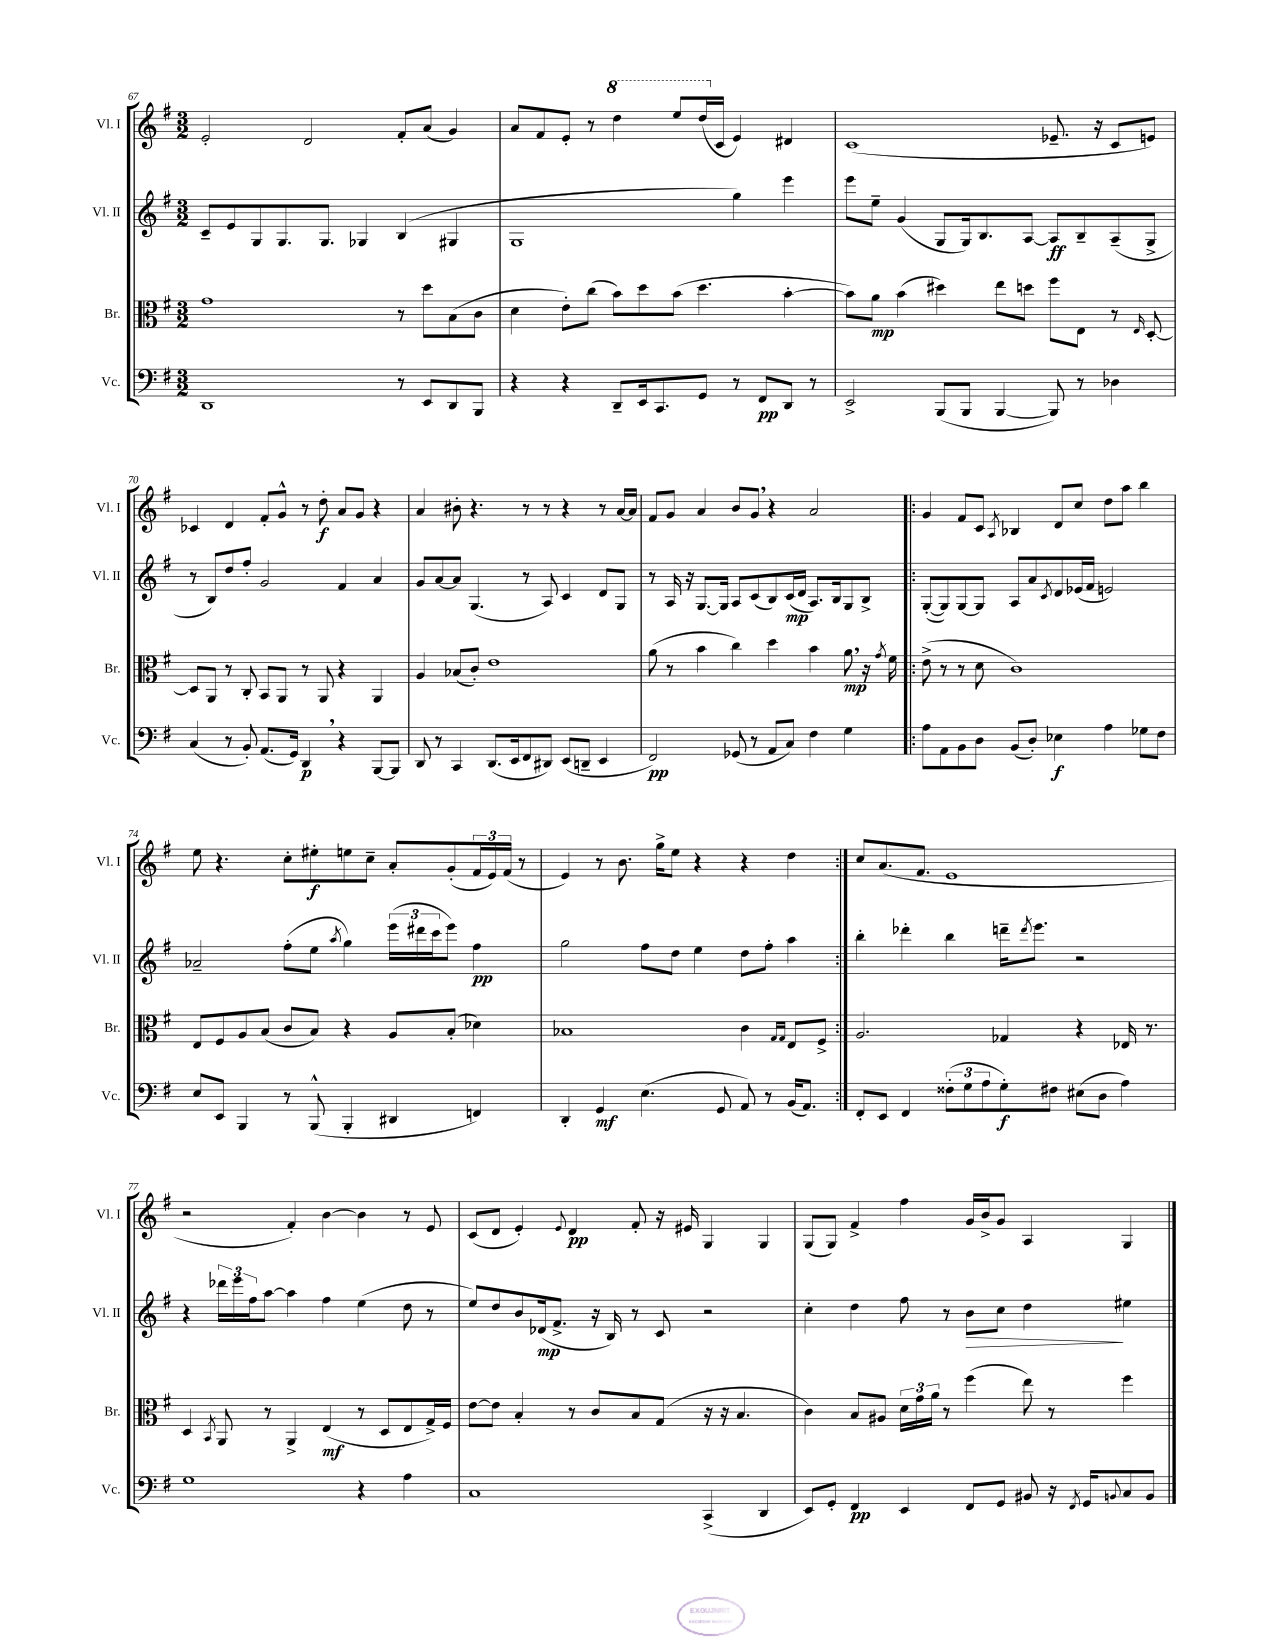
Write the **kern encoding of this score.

**kern	**kern	**kern	**kern
*staff4	*staff3	*staff2	*staff1
*clefF4	*clefC3	*clefG2	*clefG2
*k[f#]	*k[f#]	*k[f#]	*k[f#]
*M3/2	*M3/2	*M3/2	*M3/2
1DD	1g	8c~	2e'
.	.	8e	.
.	.	8G	.
.	.	8.G	.
.	.	.	2d
.	.	8.G	.
.	.	4G-	.
8r	8r	(4B	8f#'
8EE	8dd	.	(8a
8DD	(8B	4G#	4g)
8BBB	8c	.	.
=	=	=	=
4r	4d	1G	8a
.	.	.	8f#
4r	8e')	.	8e'
.	(8cc	.	8r
8DD~	8b)	.	4ddd
16EE	8dd	.	.
8.CC	.	.	.
.	(8b	.	8eee
8GG	4.dd	.	(16ddd
.	.	.	16c
8r	.	4gg)	4e)
8FF#	.	.	.
8DD	[4b'	4eee	4d#
8r	.	.	.
=	=	=	=
2EE^	8b])	8eee	(1c
.	8a	8ee~	.
.	(4b	(4g	.
(8BBB	4dd#)	8G	.
8BBB	.	16G)	.
.	.	8.B	.
[4BBB	8ee	.	.
.	8dd	[8A	.
8BBB])	8ff#	8A]	8.e-~
8r	8E	8B~	.
.	.	.	16r
4D-	8r	(8A~	8c
.	16qqE	.	.
.	[8D'	8G^	8e)
=	=	=	=
(4C	8D]	8r	4c-
.	8AA	8B)	.
8r	8r	8dd	4d
8BB')	8C'	8ff#'	.
(8.AA	8BB	2g	8f#'
.	8AA	.	8g^^
16GG)	.	.	.
4DD	8r	.	8r
.	8AA	.	8dd'
4r	4r	4f#	8a
.	.	.	8g
[8BBB	4AA	4a	4r
8BBB]	.	.	.
=	=	=	=
8DD	4A	8g	4a
8r	.	[8a	.
4CC	(8B-	8a]	8b#'
.	8c')	(4.G	4.r
(8.DD	1e	.	.
16EE	.	.	.
8FF#	.	8r	8r
8DD#)	.	8A)	8r
(8EE	.	4c	4r
8DD~	.	.	.
4EE	.	8d	8r
.	.	8G	[16a
.	.	.	16a]
=	=	=	=
2FF#)	(8a	8r	8f#
.	8r	16A	8g
.	.	16r	.
.	4b	[8.G	4a
.	.	16G]	.
(8GG-	4cc)	8A	8b
8r	.	(8c	8g
8AA	4dd	8B)	4r
8C)	.	(16c	.
.	.	16d	.
4F#	4b	8.A)	2a
.	.	16B	.
4G	8a	8G	.
.	16r	8B^	.
.	8qg	.	.
.	16f#	.	.
=!|:	=!|:	=!|:	=!|:
8A	(8e^	([8G'	4g
8AA	8r	8G])	.
8BB	8r	[8G	8f#
8D	8d	8G]	8c
.	.	.	8qA
(8BB	1c)	8A	4B-
8D')	.	8a	.
.	.	8qc	.
4E-	.	8d	8d
.	.	(16e-	8cc
.	.	16f#	.
4A	.	2e)	8dd
.	.	.	8aa
8G-	.	.	4bb
8F#	.	.	.
=	=	=	=
8E	8E	2a-~	8ee
8EE	8F#	.	4.r
4BBB	8A	.	.
.	(8B	.	.
8r	8c	(8ff#'	8cc'
(8BBB^^	8B)	8ee	8ee#'
.	.	8qaa	.
4BBB'	4r	4gg)	8ee
.	.	.	8cc~
4DD#	8A	(24eee	8a'
.	.	24ddd#	.
.	.	24ccc	.
.	(8B'	8eee)	(8g'
4FF)	4d-)	4ff#	24f#
.	.	.	24e)
.	.	.	(24f#
.	.	.	8r
=	=	=	=
4DD'	1B-	2gg	4e)
4GG	.	.	8r
.	.	.	8.b
(4.E	.	8ff#	.
.	.	.	16gg^
.	.	8dd	8ee
.	.	4ee	4r
8GG	.	.	.
8AA)	4c	8dd	4r
8r	.	8ff#'	.
.	16qqG	.	.
.	16qqG	.	.
(16BB	8E	4aa	4dd
8.AA)	.	.	.
.	8F#^	.	.
=:|!	=:|!	=:|!	=:|!
8FF#'	2.A	4bb'	8cc
8EE	.	.	(8.a
4FF#	.	4ddd-'	.
.	.	.	8.f#
(12F##'	.	4bb	1e
12G	.	.	.
12A	.	.	.
8G')	4G-	16ddd~	.
.	.	8qddd	.
.	.	8.eee	.
8F#	.	.	.
(8E#	4r	2r	.
8D	.	.	.
4A)	16E-	.	.
.	8.r	.	.
=	=	=	=
1G	4D	4r	2r
.	8qBB	.	.
.	8AA	24ddd-	.
.	.	24eee	.
.	.	24ff#	.
.	8r	[8aa	.
.	4AA^	4aa]	4f#')
.	(4E	4ff#	[4b
4r	8r	(4ee	4b]
.	8D	.	.
4A	8E	8dd	8r
.	16G^)	8r	8e
.	16F#	.	.
=	=	=	=
1C	[8e	8ee)	(8c
.	8e]	8dd	8d
.	4B'	8b	4e')
.	.	(16d-	.
.	.	8.f#^	.
.	.	.	8qqe
.	8r	.	4d
.	8c	16r	.
.	.	16B)	.
.	8B	8r	8f#'
.	(8G	8c	16r
.	.	.	16e#
(4CC^	16r	2r	4G
.	16r	.	.
.	4.B	.	.
4DD	.	.	4G
=	=	=	=
8EE)	4c)	4cc'	(8G
8GG'	.	.	8G)
4FF#	8B	4dd	4f#^
.	8A#	.	.
4EE	24d	8ff#	4ff#
.	24g	.	.
.	24a	.	.
.	8r	8r	.
8FF#	(4ff#	8b	16g
.	.	.	16b^
8GG	.	8cc	8g
8BB#	8ee)	4dd	4A
16r	8r	.	.
8qFF#	.	.	.
16GG	.	.	.
8qqBB	.	.	.
8C	4ff#	4ee#	4G
8BB	.	.	.
==	==	==	==
*-	*-	*-	*-
